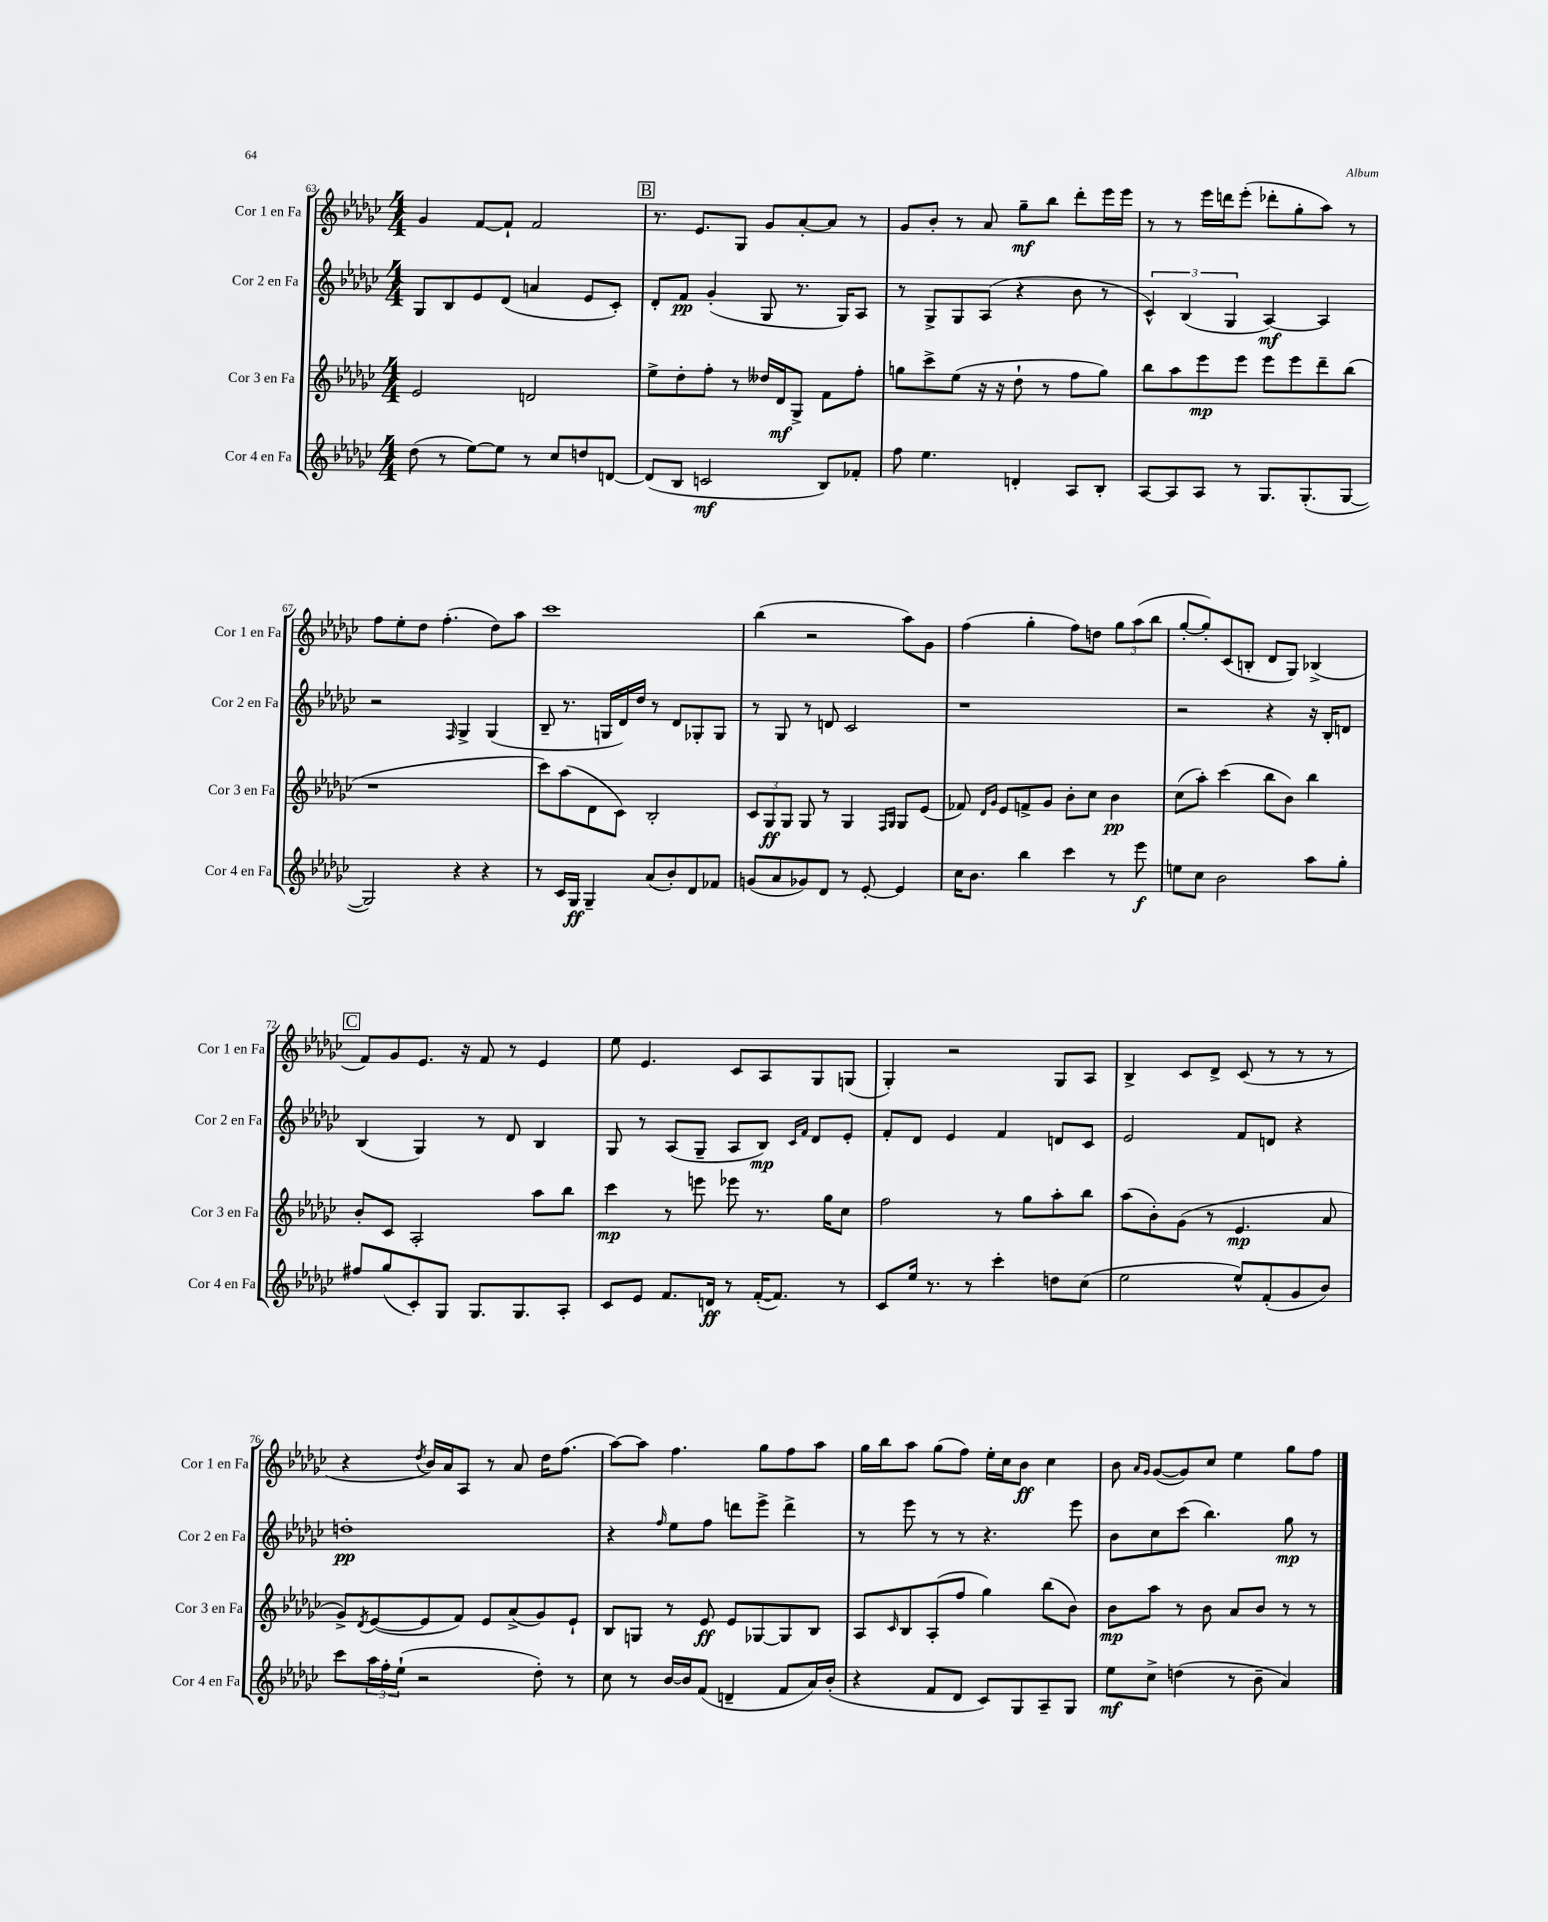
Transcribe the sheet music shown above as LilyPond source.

<<
\new StaffGroup <<
\new Staff = "s0" \with { instrumentName = "Cor 1 en Fa" shortInstrumentName = "Cor 1 en Fa" } {
    \clef treble \key ges \major \numericTimeSignature \time 4/4
    ges'4 f'8~ f'8-! f'2 |
    \mark \markup { \box "B" } r8. ees'8. ges8 ges'8 aes'8~-. aes'8 r8 |
    ges'8 bes'8-. r8 aes'8 ges''8--\mf bes''8 des'''8-. ees'''16 ees'''16 |
    r8 r8 ees'''16 d'''16 ees'''8-.( des'''8-. ges''8-. aes''8) r8 |
    f''8 ees''8-. des''8 f''4.-.( des''8) aes''8 |
    ces'''1 |
    bes''4( r2 aes''8) ges'8 |
    f''4( ges''4-. f''8) d''8 \tuplet 3/2 { ges''8 aes''8( bes''8 } |
    ges''8~-. ges''8-.) ces'8( b8-. des'8 ges8) bes4->( |
    \mark \markup { \box "C" } f'8) ges'8 ees'8. r16 f'8 r8 ees'4 |
    ees''8 ees'4. ces'8 aes8 ges8 g8( |
    ges4-.) r2 ges8 aes8 |
    bes4-> ces'8 des'8-> ces'8( r8 r8 r8 |
    r4 \acciaccatura { des''8 } bes'16) aes'16 aes8 r8 aes'8 des''16 f''8.( |
    aes''8~) aes''8 f''4. ges''8 f''8 aes''8 |
    ges''16 bes''16 aes''8 ges''8( f''8) ees''16-. ces''16 bes'8\ff ces''4 |
    bes'8 \grace { aes'16 ges'16 } ges'8~( ges'8) ces''8 ees''4 ges''8 f''8 \bar "|." |
}
\new Staff = "s1" \with { instrumentName = "Cor 2 en Fa" shortInstrumentName = "Cor 2 en Fa" } {
    \clef treble \key ges \major \numericTimeSignature \time 4/4
    ges8 bes8 ees'8 des'8( a'4 ees'8 ces'8-.) |
    \mark \markup { \box "B" } des'8-. f'8\pp ges'4-.( ges8 r8. ges16) aes8 |
    r8 ges8-> ges8 aes8( r4 bes'8 r8 |
    \tuplet 3/2 { ces'4-^) bes4( ges4 } aes4~\mf) aes4 |
    r2 \grace { f16 } ges4-> ges4( |
    bes8-- r8. g16 des'16) des''16 r8 des'8 ges8-. ges8 |
    r8 ges8 r8 d'8 ces'2 |
    r1 |
    r2 r4 r16 bes16-. d'8 |
    \mark \markup { \box "C" } bes4( ges4) r8 des'8 bes4 |
    ges8 r8 aes8( ges8-- aes8 bes8\mp) \grace { ces'16 f'16 } des'8 ees'8-. |
    f'8-. des'8 ees'4 f'4 d'8 ces'8 |
    ees'2 f'8 d'8 r4 |
    d''1-.\pp |
    r4 \grace { f''16 } ees''8 f''8 d'''8 ees'''8-> d'''4-> |
    r8 ees'''8 r8 r8 r4. ees'''8 |
    bes'8 ces''8 ces'''8( bes''4.) ges''8\mp r8 \bar "|." |
}
\new Staff = "s2" \with { instrumentName = "Cor 3 en Fa" shortInstrumentName = "Cor 3 en Fa" } {
    \clef treble \key ges \major \numericTimeSignature \time 4/4
    ees'2 d'2 |
    \mark \markup { \box "B" } ees''8-> des''8-. f''8-. r8 deses''16 des'16\mf ges8-> f'8 f''8-. |
    g''8 ces'''8-> ees''8( r16 r16 des''8-! r8 f''8 g''8) |
    bes''8 aes''8 ees'''8\mp ees'''8 ees'''8 ees'''8 des'''8-- bes''8( |
    r1 |
    ces'''8) aes''8( des'8 ces'8) bes2-. |
    \tuplet 3/2 { ces'8 ges8\ff ges8 } ges8 r8 ges4 \grace { f16 ges16 } ges8 ees'8( |
    fes'8) \grace { des'16 ges'16 } ees'8 f'8-> ges'8 bes'8-. ces''8 bes'4\pp |
    ces''8( aes''8-.) ces'''4( bes''8 bes'8) bes''4 |
    \mark \markup { \box "C" } bes'8-. ces'8 aes2-. aes''8 bes''8 |
    ces'''4\mp r8 e'''8 ees'''8 r8. ges''16 ces''8 |
    f''2 r8 ges''8 aes''8-. bes''8 |
    aes''8( bes'8-.) ges'8( r8 ees'4.\mp aes'8 |
    ges'8->) \acciaccatura { des'8 } ees'8~( ees'8 f'8) ees'8 aes'8->( ges'8) ees'8-! |
    bes8 g8 r8 ees'8\ff ees'8 ges8~ ges8 bes8 |
    aes8 \grace { ces'16 } bes8 aes8-.( f''8 ges''4) bes''8( bes'8) |
    bes'8\mp aes''8 r8 bes'8 aes'8 bes'8 r8 r8 \bar "|." |
}
\new Staff = "s3" \with { instrumentName = "Cor 4 en Fa" shortInstrumentName = "Cor 4 en Fa" } {
    \clef treble \key ges \major \numericTimeSignature \time 4/4
    des''8( r8 ees''8~) ees''8 r8 ces''8 d''8 d'8~ |
    \mark \markup { \box "B" } d'8( bes8 c'2\mf bes8) fes'8-. |
    f''8 ees''4. d'4-. aes8 bes8-. |
    aes8~ aes8 aes8 r8 ges8. ges8.-.( ges8~ |
    ges2) r4 r4 |
    r8 ces'16 ges16\ff ges4-- aes'8( bes'8-.) des'8 fes'8 |
    g'8( aes'8 ges'8) des'8 r8 ees'8~-. ees'4 |
    ces''16 bes'8. bes''4 ces'''4 r8 ees'''8\f |
    e''8 ces''8 bes'2 aes''8 ges''8-. |
    \mark \markup { \box "C" } fis''8 ges''8( ces'8-.) ges8 ges8. ges8. aes8-. |
    ces'8 ees'8 f'8. d'16\ff r8 f'16~-.( f'8.) r8 |
    ces'8 ees''16 r8. r8 ces'''4-. d''8 ces''8( |
    ees''2 ees''8-^) f'8-.( ges'8 bes'8) |
    ces'''8 \tuplet 3/2 { aes''16 f''16-. ees''16-!( } r2 des''8-.) r8 |
    ces''8 r8 bes'16~ bes'16 f'8( d'4-- f'8 aes'16) bes'16-.( |
    r4 f'8 des'8 ces'8) ges8 aes8-- ges8 |
    ees''8\mf ces''8-> d''4( r8 bes'8-- aes'4) \bar "|." |
}
>>
>>
\layout { \context { \Score currentBarNumber = #63 } }
